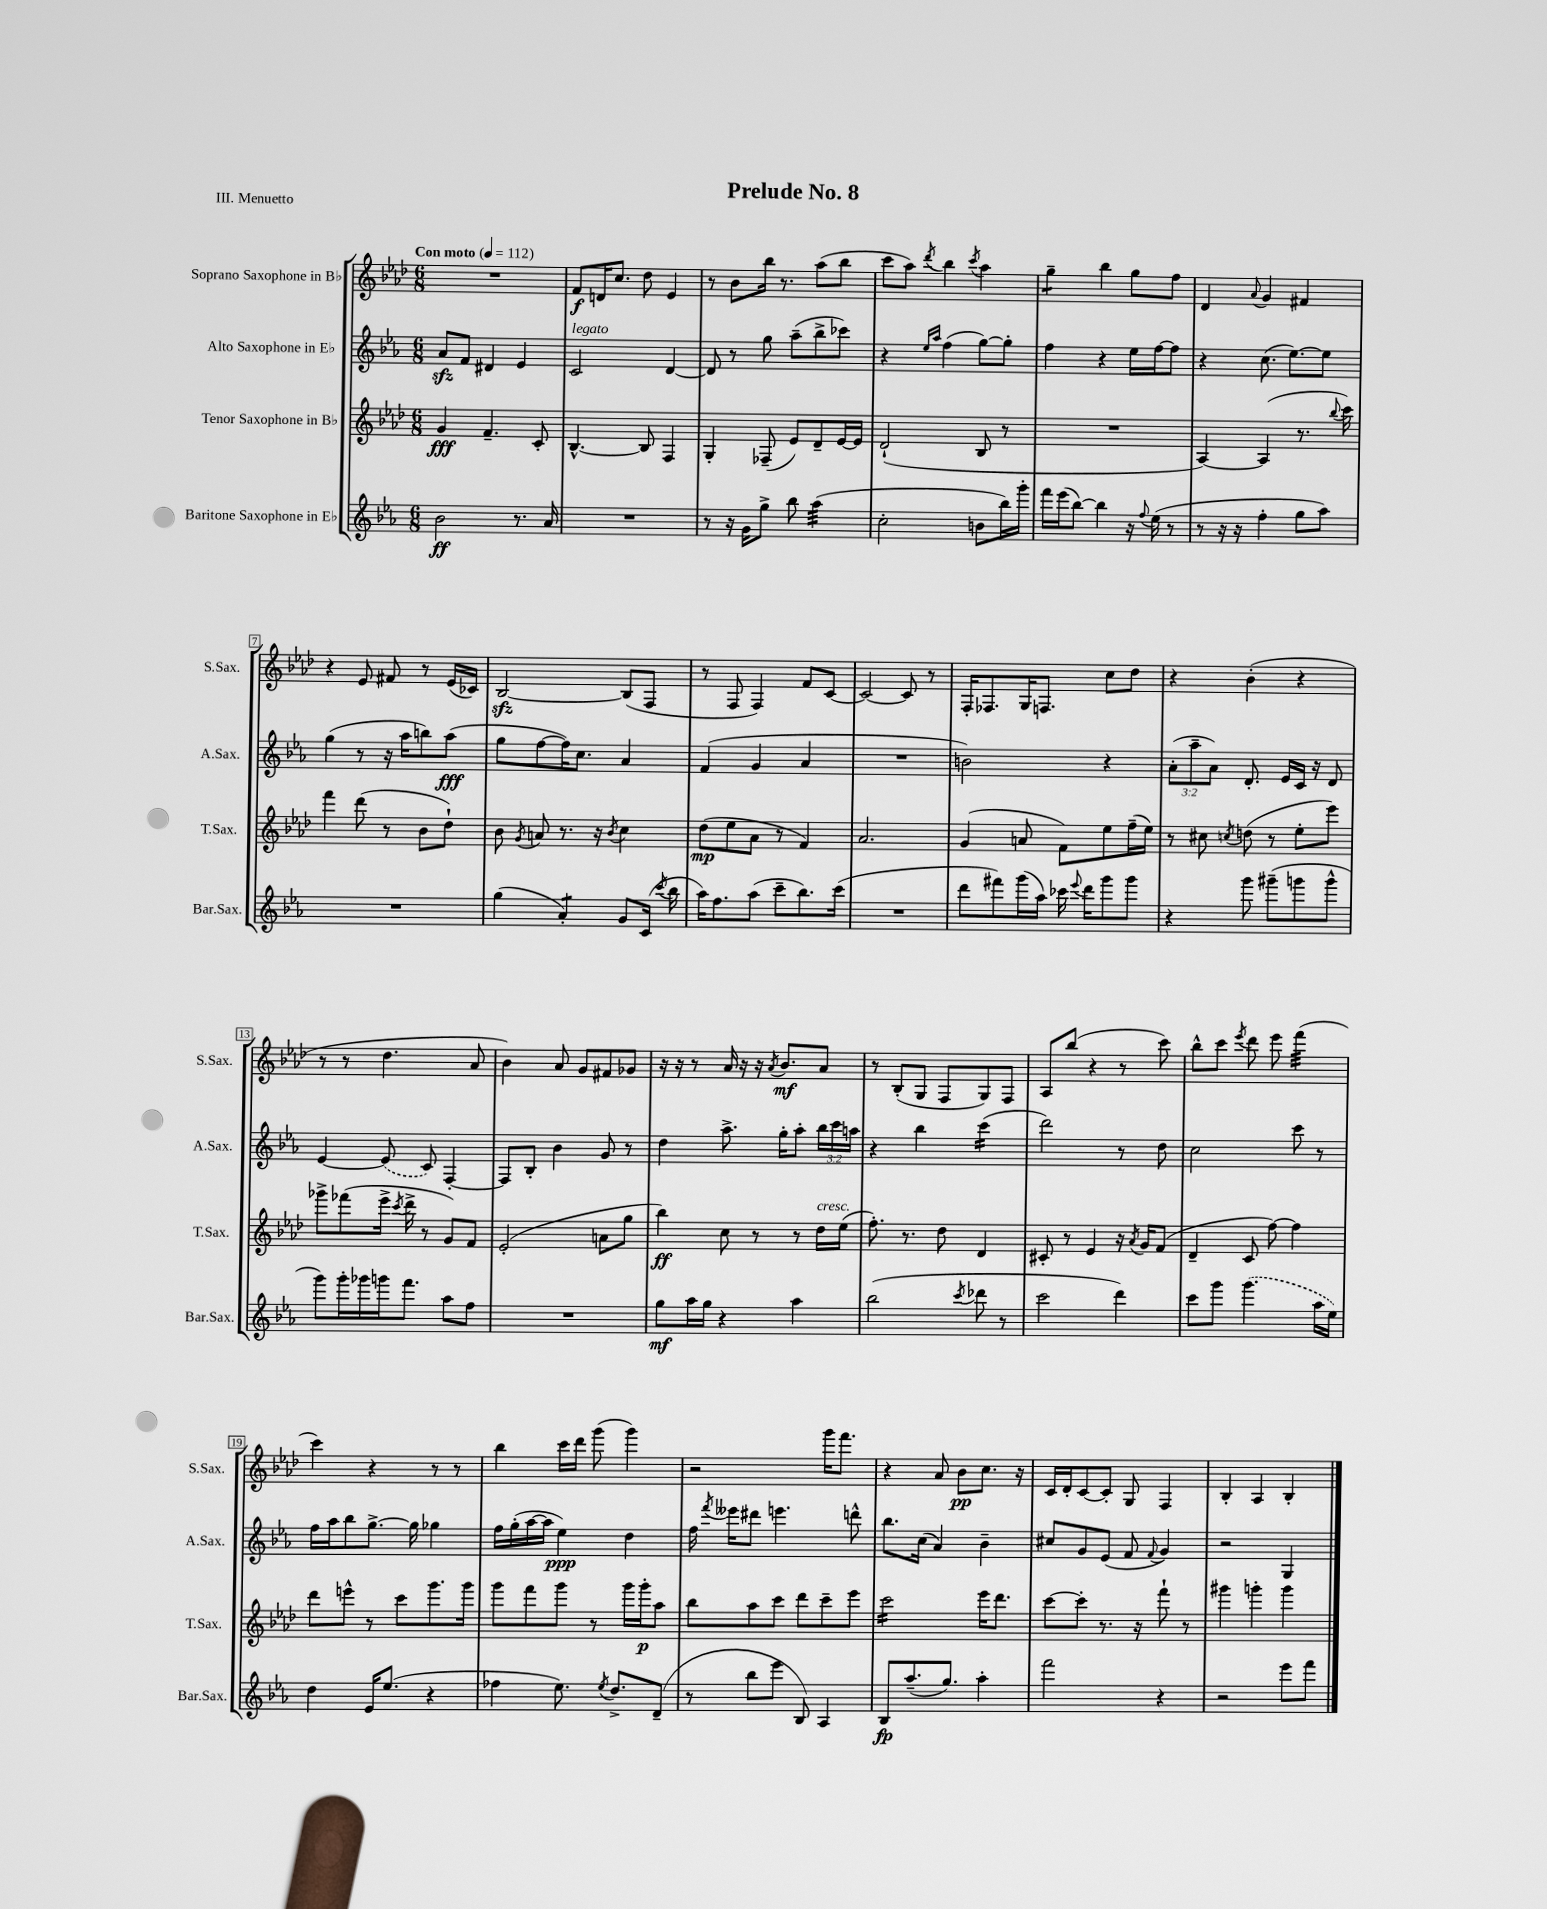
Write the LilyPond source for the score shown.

\header { title = "Prelude No. 8" piece = "III. Menuetto" }
<<
\new StaffGroup <<
\new Staff = "s0" \with { instrumentName = "Soprano Saxophone in Bb" shortInstrumentName = "S.Sax." } {
    \clef treble \key aes \major \numericTimeSignature \time 6/8 \tempo "Con moto" 4 = 112
    \autoBeamOff R2. |
    f'8[\f d'16 c''8.] des''8 ees'4 |
    r8 bes'8[ bes''16] r8. aes''8[( bes''8] |
    c'''8[ aes''8]) \acciaccatura { des'''8 } bes''4 \acciaccatura { c'''8 } aes''4 |
    g''4:8-- bes''4 g''8[ f''8] |
    des'4 \appoggiatura { aes'8 } g'4 fis'4 |
    r4 ees'8 fis'8 r8 ees'16[( ces'16]) |
    bes2~\sfz bes8[( f8] |
    r8 f8 f4) f'8[ c'8]~ |
    c'2~ c'8 r8 |
    f16[-. fes8. g16 f8.] c''8[ des''8] |
    r4 bes'4-.( r4 |
    r8 r8 des''4. aes'8 |
    bes'4) aes'8 g'8[ fis'8 ges'8] |
    r16 r16 r8 aes'16 r16 r16 \acciaccatura { aes'8 } bes'8.[\mf aes'8] |
    r8 bes8[-.( g8] f8[ g8) f8] |
    aes8[ bes''8]( r4 r8 c'''8) |
    bes''8[-^ c'''8] \acciaccatura { ees'''8 } des'''8 ees'''8 f'''4:32( |
    c'''4) r4 r8 r8 |
    bes''4 c'''16[ des'''16] g'''8( g'''4) |
    r2 g'''16[ f'''8.] |
    r4 aes'8 bes'8[\pp c''8.] r16 |
    c'16[ des'16-. c'8~ c'8]-. g8 f4 |
    bes4-. aes4 bes4-. \bar "|." |
}
\new Staff = "s1" \with { instrumentName = "Alto Saxophone in Eb" shortInstrumentName = "A.Sax." } {
    \clef treble \key ees \major \numericTimeSignature \time 6/8 \override Staff.TupletNumber.text = #tuplet-number::calc-fraction-text
    \autoBeamOff aes'8[\sfz f'8] dis'4 ees'4 |
    c'2^\markup { \italic "legato" } d'4~ |
    d'8 r8 g''8 aes''8[--( bes''8-> ces'''8]) |
    r4 \grace { ees''16[ aes''16] } f''4( g''8[~) g''8]-. |
    f''4 r4 ees''16[ f''16~ f''8] |
    r4 c''8.( ees''8.[~) ees''8] |
    g''4( r8 r16 aes''16[ b''8) aes''8]\fff( |
    g''8[ f''8~ f''16) c''8.] aes'4 |
    f'4( g'4 aes'4 |
    R2. |
    b'2) r4 |
    \tuplet 3/2 { aes'8[-.( aes''8-- aes'8]) } d'8.-. ees'16[ c'16] r16 d'8 |
    ees'4~ \once \slurDashed ees'8( c'8) f4~-. |
    f8[ bes8]-. bes'4 g'8 r8 |
    d''4 aes''8.-> g''16[-. aes''8]-. \tuplet 3/2 { bes''16[ c'''16 a''16] } |
    r4 bes''4 c'''4:16( |
    d'''2) r8 d''8 |
    c''2 c'''8 r8 |
    f''16[ aes''16 bes''8 g''8.]~-> g''16 ges''4 |
    f''16[ g''16-.( aes''16~ aes''16] ees''4\ppp) d''4 |
    f''16 \acciaccatura { f'''8 } eeses'''16[ dis'''8] e'''4. d'''8-^ |
    bes''8.[ c''16]( aes'4) bes'4-- |
    cis''8[ g'8 ees'8]( f'8 \appoggiatura { f'8 } g'4) |
    r2 g4 \bar "|." |
}
\new Staff = "s2" \with { instrumentName = "Tenor Saxophone in Bb" shortInstrumentName = "T.Sax." } {
    \clef treble \key aes \major \numericTimeSignature \time 6/8
    \autoBeamOff g'4\fff f'4.-- c'8-. |
    bes4.~-^ bes8 f4 |
    g4-. fes8--( ees'8[) des'8-- ees'16~ ees'16] |
    des'2-!( bes8 r8 |
    R2. |
    aes4~) aes4( r8. \appoggiatura { bes''8 } c'''16) |
    f'''4 des'''8( r8 bes'8[ des''8]-!) |
    bes'8 \acciaccatura { g'8 } a'8 r8. r16 \acciaccatura { bes'8 } c''4 |
    des''8[\mp( ees''8 aes'8] r8 f'4) |
    aes'2. |
    g'4( a'8 f'8[) ees''8 f''16--( ees''16]) |
    r8 cis''8 \acciaccatura { c''8 } d''8( r8 ees''8[-. ees'''8]) |
    ges'''8[-> fes'''8( ees'''16]-> \acciaccatura { c'''8 } des'''16-> r8 g'8[) f'8] |
    ees'2-.( a'8[ g''8] |
    bes''4\ff) c''8 r8 r8 des''16[^\markup { \italic "cresc." } ees''16]( |
    f''8.-.) r8. des''8 des'4 |
    cis'8-. r8 ees'4 r16 \acciaccatura { aes'8 } g'16[ f'8]( |
    des'4-- c'8 f''8~) f''4 |
    des'''8[ e'''8]-^ r8 c'''8[ g'''8. g'''16] |
    g'''8[ f'''8 g'''8] r8 g'''16[ g'''16-.\p aes''8] |
    bes''8[ aes''8 c'''8] des'''8[ c'''8-- ees'''8] |
    c'''2:16 ees'''16[ des'''8.] |
    c'''8[~ c'''8]-. r8. r16 f'''8-! r8 |
    gis'''4 g'''4-. g'''4 \bar "|." |
}
\new Staff = "s3" \with { instrumentName = "Baritone Saxophone in Eb" shortInstrumentName = "Bar.Sax." } {
    \clef treble \key ees \major \numericTimeSignature \time 6/8
    \autoBeamOff bes'2\ff r8. aes'16 |
    R2. |
    r8 r16 g'16[ g''8]-> bes''8 aes''4:32( |
    c''2-. b'8[ bes''16) g'''16]-. |
    f'''16[ ees'''16( bes''8]~) bes''4 r16 \appoggiatura { f''8 } ees''16( r8 |
    r8 r16 r16 f''4-. g''8[ aes''8]) |
    R2. |
    g''4( aes'4:8-.) g'8[ c'16]( \acciaccatura { c'''8 } bes''16 |
    aes''16[) f''8. aes''8]( c'''8[-- bes''8.) c'''16]( |
    R2. |
    d'''8[ fis'''8) g'''16( aes''16]) ces'''16 \appoggiatura { ees'''8 } d'''16[ g'''8 g'''8] |
    r4 g'''8 gis'''8[--( g'''8 g'''8]-^ |
    g'''8[) g'''16-. ges'''16 g'''16 f'''8.] aes''8[ f''8] |
    R2. |
    g''8[\mf aes''16 g''16] r4 aes''4 |
    bes''2( \acciaccatura { c'''8 } des'''8 r8 |
    c'''2 d'''4) |
    c'''8[ g'''8] \once \slurDashed g'''4.( aes''16[ ees''16]) |
    d''4 ees'16[ ees''8.]( r4 |
    fes''4 ees''8.) \acciaccatura { ees''8 } d''8.[-> d'8]--( |
    r8 bes''8[ ees'''8] bes8) aes4 |
    bes8[\fp aes''8.--( g''8.]) aes''4-. |
    f'''2 r4 |
    r2 ees'''8[ f'''8] \bar "|." |
}
>>
>>
\layout { \context { \Score \override BarNumber.stencil = #(make-stencil-boxer 0.1 0.3 ly:text-interface::print) } }
